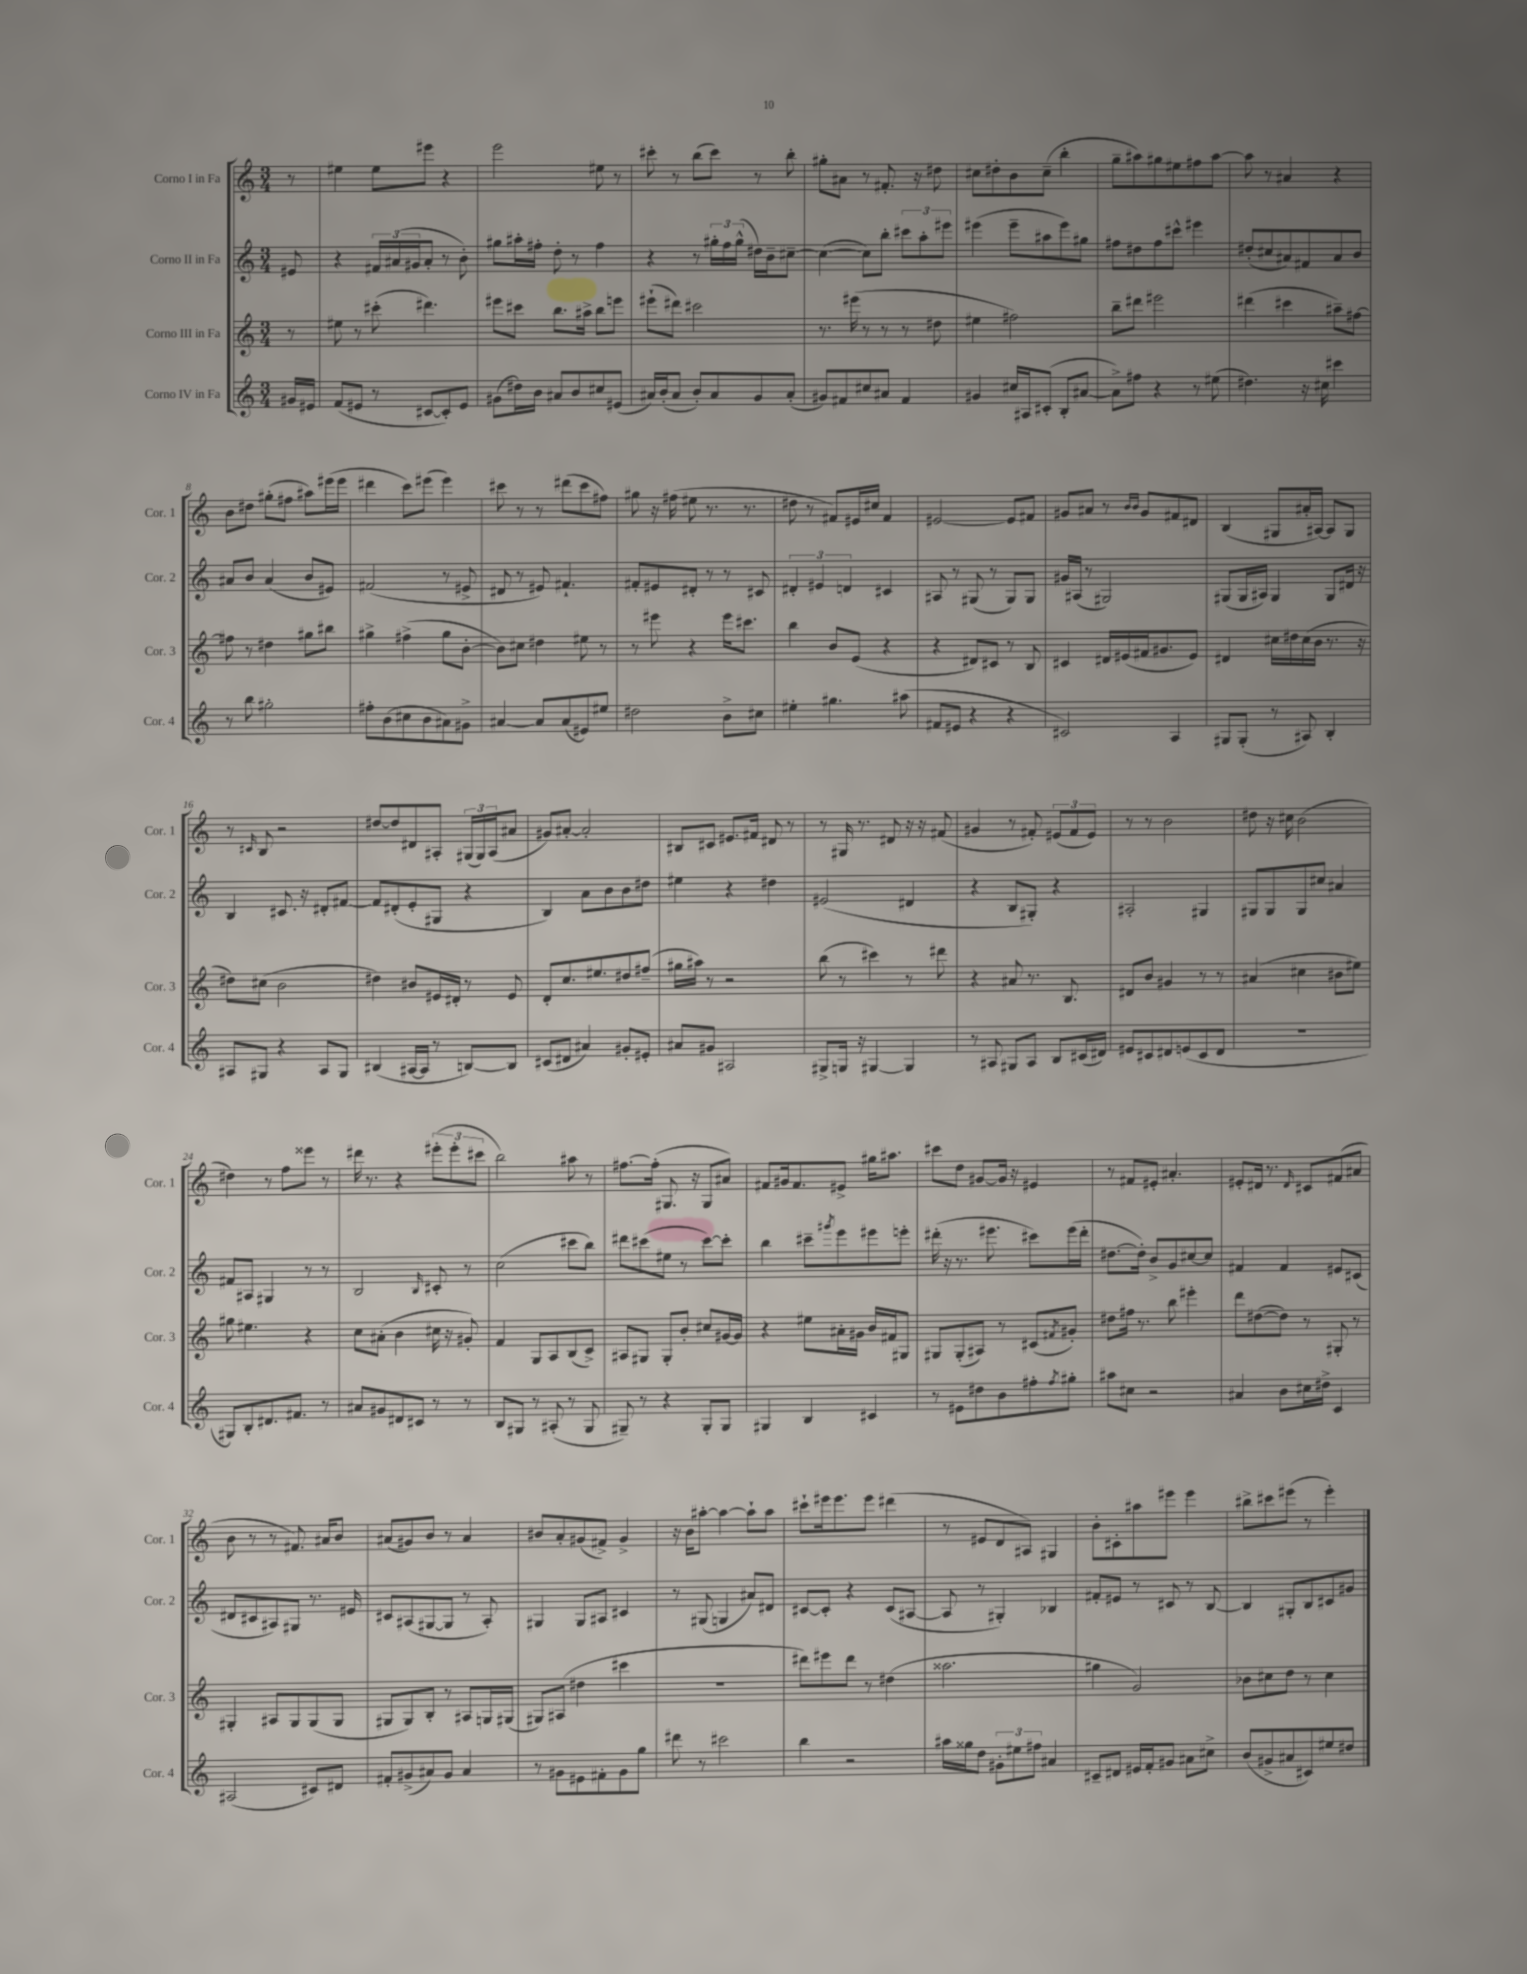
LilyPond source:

<<
\new StaffGroup <<
\new Staff = "s0" \with { instrumentName = "Corno I in Fa" shortInstrumentName = "Cor. 1" } {
    \clef treble \key c \major \numericTimeSignature \time 3/4 \partial 8
    r8 |
    eis''4 eis''8 eis'''8 r4 |
    e'''2 eis''8 r8 |
    cis'''8-. r8 b''8( cis'''8) r8 b''8-. |
    gis''8-. ais'8 r8 fis'8.-. r16 dis''8 |
    cis''8 dis''8-. b'8 cis''8--( b''4-. |
    g''8-- ais''8) gis''8 eis''8 fis''8 ais''8~ |
    ais''8 r8 ais'4 r4 |
    b'8 dis''8 gis''8-.( fis''8 ais''8) eis'''16( eis'''16 |
    dis'''4 c'''8) eis'''8( eis'''4) |
    cis'''8 r8 r8 dis'''8( cis'''8 fis''8) |
    gis''8 r16 fis''16( eis''8 r8. r8. |
    dis''8 r8 fis'8) eis'16 cis''16 fis'4 |
    eis'2~ eis'8 fis'8 |
    gis'8 ais'8 r8 \grace { b'16 b'16 } gis'8 fis'8 dis'8 |
    b4( gis8 ais'16-. ais16~) ais8 gis8 |
    r8 \grace { cis'16 } b8 r2 |
    dis''8~ dis''8 dis'8 ais8-. \tuplet 3/2 { gis16( gis16) ais16( } ais'8 |
    gis'8) ais'8~-. ais'2-. |
    bis8 cis'8 eis'8. fis'16 dis'8 r8 |
    r8 gis16 r8. dis'8 r16 r16 fis'8( |
    gis'4 r8 fis'8-.) \tuplet 3/2 { eis'8( fis'8 eis'8) } |
    r8 r8 b'2 |
    dis''8 r16 cis''16 b'2( |
    dis''4) r8 f''8 eisis'''8 r8 |
    dis'''16 r8. r4 \tuplet 3/2 { eis'''8-.( eis'''8-. cis'''8 } |
    b''2) ais''8 r8 |
    fis''8.~ fis''16-.( gis8. r16 gis8 ais'8) |
    fis'8 gis'16 fis'8. eis'8-> gis''16 ais''8. |
    cis'''8 d''8 gis'8~ gis'16 r16 eis'4 |
    r8 fis'8 eis'8-. ais'4.-. |
    eis'8-. dis'16 r8. \grace { dis'16 } cis'8 fis'8( ais'8 |
    b'8 r8 r8 fis'8.) ais'16 b'8 |
    ais'8( gis'8) b'8 r8 ais'4 |
    bis'8 a'8-. gis'8( fis'8->) gis'4-> |
    r16 b'16 ais''8~-. ais''4~ ais''8-! ais''8 |
    cis'''8-! eis'''16 eis'''8. eis'''8 dis'''4( |
    r8 eis'8 d'8 ais8) gis4 |
    b'8-. cis'8-. ais''8 eis'''8 eis'''4 |
    bis''8-> cis'''8 eis'''8( r8 eis'''4-.) \bar "|." |
}
\new Staff = "s1" \with { instrumentName = "Corno II in Fa" shortInstrumentName = "Cor. 2" } {
    \clef treble \key c \major \numericTimeSignature \time 3/4 \partial 8
    eis'8 |
    r4 \tuplet 3/2 { fis'16 ais'16( gis'16 } ais'8-. r8 b'8-.) |
    gis''8 ais''16-. fis''16-. d''8-. r8 fis''4 |
    r4 r8 \tuplet 3/2 { gis''16-. f''16 gis''16-^( } dis''16) b'16-- cis''8~-- |
    cis''4~( cis''8) b''8-. \tuplet 3/2 { cis'''8 a''8-. eis'''8 } |
    eis'''4( eis'''8-- ais''8 eis'''8) gis''8 |
    fis''8 dis''8 fis''8 cis'''8-^ eis'''4 |
    dis''8-.( cis''8 ais'8) fis'8 ais'8 b'8 |
    ais'8 b'8 ais'4( b'8 eis'8) |
    fis'2( r8 eis'8-> |
    dis'8 r8 eis'8) fis'4.-! |
    fis'8-. eis'8 dis'8-. r8 r8 cis'8 |
    \tuplet 3/2 { dis'4-. eis'4 d'4 } cis'4 |
    ais8 r8 gis8( r8 gis8) gis8 |
    gis'16 ais16( r8 gis2) |
    gis8( gis16 ais16) gis4 gis8 dis'16 r16 |
    b4 cis'8. r16 dis'8-. fis'8~ |
    fis'8 dis'8-.( e'8-. gis8 r4 |
    b4) a'8 b'8 b'8 dis''8 |
    eis''4 r4 dis''4 |
    eis'2( dis'4 |
    r4 b8 gis8-.) r4 |
    ais2-. gis4 |
    gis8 gis8 gis8 cis''8 ais'4 |
    fis'8 ais8 gis4 r8 r8 |
    b2 \grace { b16 } cis'8-. r8 |
    c''2( cis'''8 b''8) |
    dis'''8 cis'''8( eis''8 r8 cis'''8~) cis'''8-. |
    b''4 cis'''8-- \acciaccatura { gis'''8 } e'''8 eis'''8 e'''8-. |
    dis'''16-.( r16 r8. eis'''8. cis'''8) eis'''16( dis'''16-. |
    dis''8.~ dis''16-.) b'8-> g'8 cis''8~ cis''8 |
    fis'4 fis'4 eis'8 cis'8( |
    dis'8 cis'8 ais8) gis8 r8. eis'16 |
    cis'8 ais8( gis8~ gis8 r8 ais8-.) |
    gis4 gis8 ais8 cis'4 |
    r8 gis8( g4 ais'8) dis'8 |
    cis'8~ cis'8-. r4 cis'8( ais8~ |
    ais8 r8 gis4-.) bes4 |
    fis'8-. eis'8 r8 cis'8 r8 b8~ |
    b4 gis8-. b8 cis'8 gis'8 \bar "|." |
}
\new Staff = "s2" \with { instrumentName = "Corno III in Fa" shortInstrumentName = "Cor. 3" } {
    \clef treble \key c \major \numericTimeSignature \time 3/4 \partial 8
    r8 |
    eis''8 r8 cis'''8-.( dis'''4.) |
    eis'''8 cis'''8 b''8. ais''16-> b''8 e'''8 |
    eis'''8-!( dis'''8) cis'''2 |
    r8. eis'''16( r8 r8 r8 dis''8 |
    eis''4 fis''2) |
    b''8-- dis'''8 eis'''2 |
    dis'''4( cis'''4 ais''8--) fis''8~ |
    fis''8 r8 dis''4 gis''8 bis''8 |
    gis''4-> fis''4->( gis''8 b'8~-. |
    b'8) cis''8 dis''4 eis''8 r8 |
    r8 eis'''8 r4 eis'''16 cis'''8. |
    b''4 b'8 e'8( r4 |
    r4 dis'8) cis'8 r8 b8 |
    cis'4 dis'16 eis'16( fis'16 gis'8. eis'8) |
    dis'4 cis''16 dis''16 cis''16( b'16 r8. r16 |
    dis''8) cis''8( b'2 |
    dis''4) bis'8 eis'16 dis'16-. r8 eis'8 |
    d'8-. c''8. eis''8. dis''8 fis''8--( |
    gis''16 ais''16) r8 r2 |
    b''8( r8 cis'''4) r8 dis'''8 |
    r4 ais'8 r8. b8. |
    dis'8 b'8 gis'4 r8 r8 |
    ais'4( cis''4 bis'8 eis''8) |
    gis''8 eis''4. r4 |
    c''8 ais'8-.( b'4 cis''16 r16 gis'8-.) |
    f'4 g8 a8 b8( c'8->) |
    ais8 gis8 gis8-. b'8-. cis''8 gis'16~ gis'16 |
    r4 eis''8 ais'16-. gis'16 b'16 fis'16 gis8 |
    gis8 gis8-.( ais8) r8 cis'8( \acciaccatura { fis'8 } gis'8-.) |
    dis''8 fis''16 r8. b''8 eis'''4-. |
    d'''8 dis''8~( dis''8) r8 gis8-. r8 |
    gis4-. ais8 gis8 gis8( gis8 |
    gis8 gis8) b8-. r8 ais8 g16 gis16( |
    gis8) ais8( dis''4 cis'''4 |
    R2. |
    dis'''8) eis'''8 dis'''8 r8 dis''4( |
    aisis''2. |
    gis''4 g'2) |
    bes'8 cis''8 d''8 r8 cis''4 \bar "|." |
}
\new Staff = "s3" \with { instrumentName = "Corno IV in Fa" shortInstrumentName = "Cor. 4" } {
    \clef treble \key c \major \numericTimeSignature \time 3/4 \partial 8
    gis'16 eis'16 |
    f'8( eis'8 r8 cis'8~ cis'8-.) eis'8 |
    gis'8( dis''16) b'16 ais'8 b'8 cis''8 eis'8( |
    ais'16) b'16-.( ais'8 b'8-.) ais'8 g'8 ais'8-.( |
    gis'8) fis'8 cis''8 ais'8 fis'4 |
    gis'4 cis''16 ais16 cis'8-.( b8-. ais'8~ |
    ais'8->) fis''8 r4 r8 eis''8( |
    dis''4.) r16 cis''16 cis'''4 |
    r8 b''8 gis''2-. |
    fis''8-. b'8( cis''8 b'8 ais'8) gis'8-> |
    ais'4~ ais'8 ais'8( eis'8) eis''8 |
    dis''2 b'8-> cis''8 |
    eis''4-. gis''4. ais''8( |
    fis'8 eis'8 r4 r4 |
    cis'2) a4 |
    gis8 gis8-.( r8 ais8) b4-. |
    ais8 gis8 r4 ais8 gis8 |
    bis4( ais16~ ais16 r8 b8~) b8 |
    cis'8( dis'8 ais'4) gis'8-. eis'8-. |
    ais'8 gis'8 ais2 |
    gis8-> g16 r16 gis4~ gis4 |
    r8 ais8 gis8 ais8 b8 cis'16( dis'16) |
    eis'8 cis'8 dis'8 e'8( cis'8 dis'8 |
    R2. |
    gis8) b8-. dis'8. fis'8. r8 |
    ais'8 gis'8 dis'8 cis'8 r8 r8 |
    b8 gis8 r8 ais8-.( r8 gis8 |
    gis8--) r8 r4 gis8-. gis8 |
    gis4 b4 cis'4 |
    r8 eis'8 dis''8 b'8 fis''8-. \acciaccatura { fis''8 } gis''8-. |
    ais''8 cis''8 r2 |
    ais'4 b'8 cis''16 dis''16-> c'4 |
    ais2( cis'8) dis'8 |
    fis'8-. gis'8->( ais'8) gis'8 ais'4 |
    r8 gis'8 eis'8 fis'8-. gis'8 g''8 |
    dis'''8 r8 cis'''2 |
    b''4 r2 |
    ais''16 gisis''16 d''8 \tuplet 3/2 { gis'8-. eis''8 fis''8 } ais'4 |
    cis'8-- dis'8 eis'16 f'16-. gis'8 ais'8 cis''8-> |
    b'8( gis'8-> ais'8 cis'8) eis''8 dis''8 \bar "|." |
}
>>
>>
